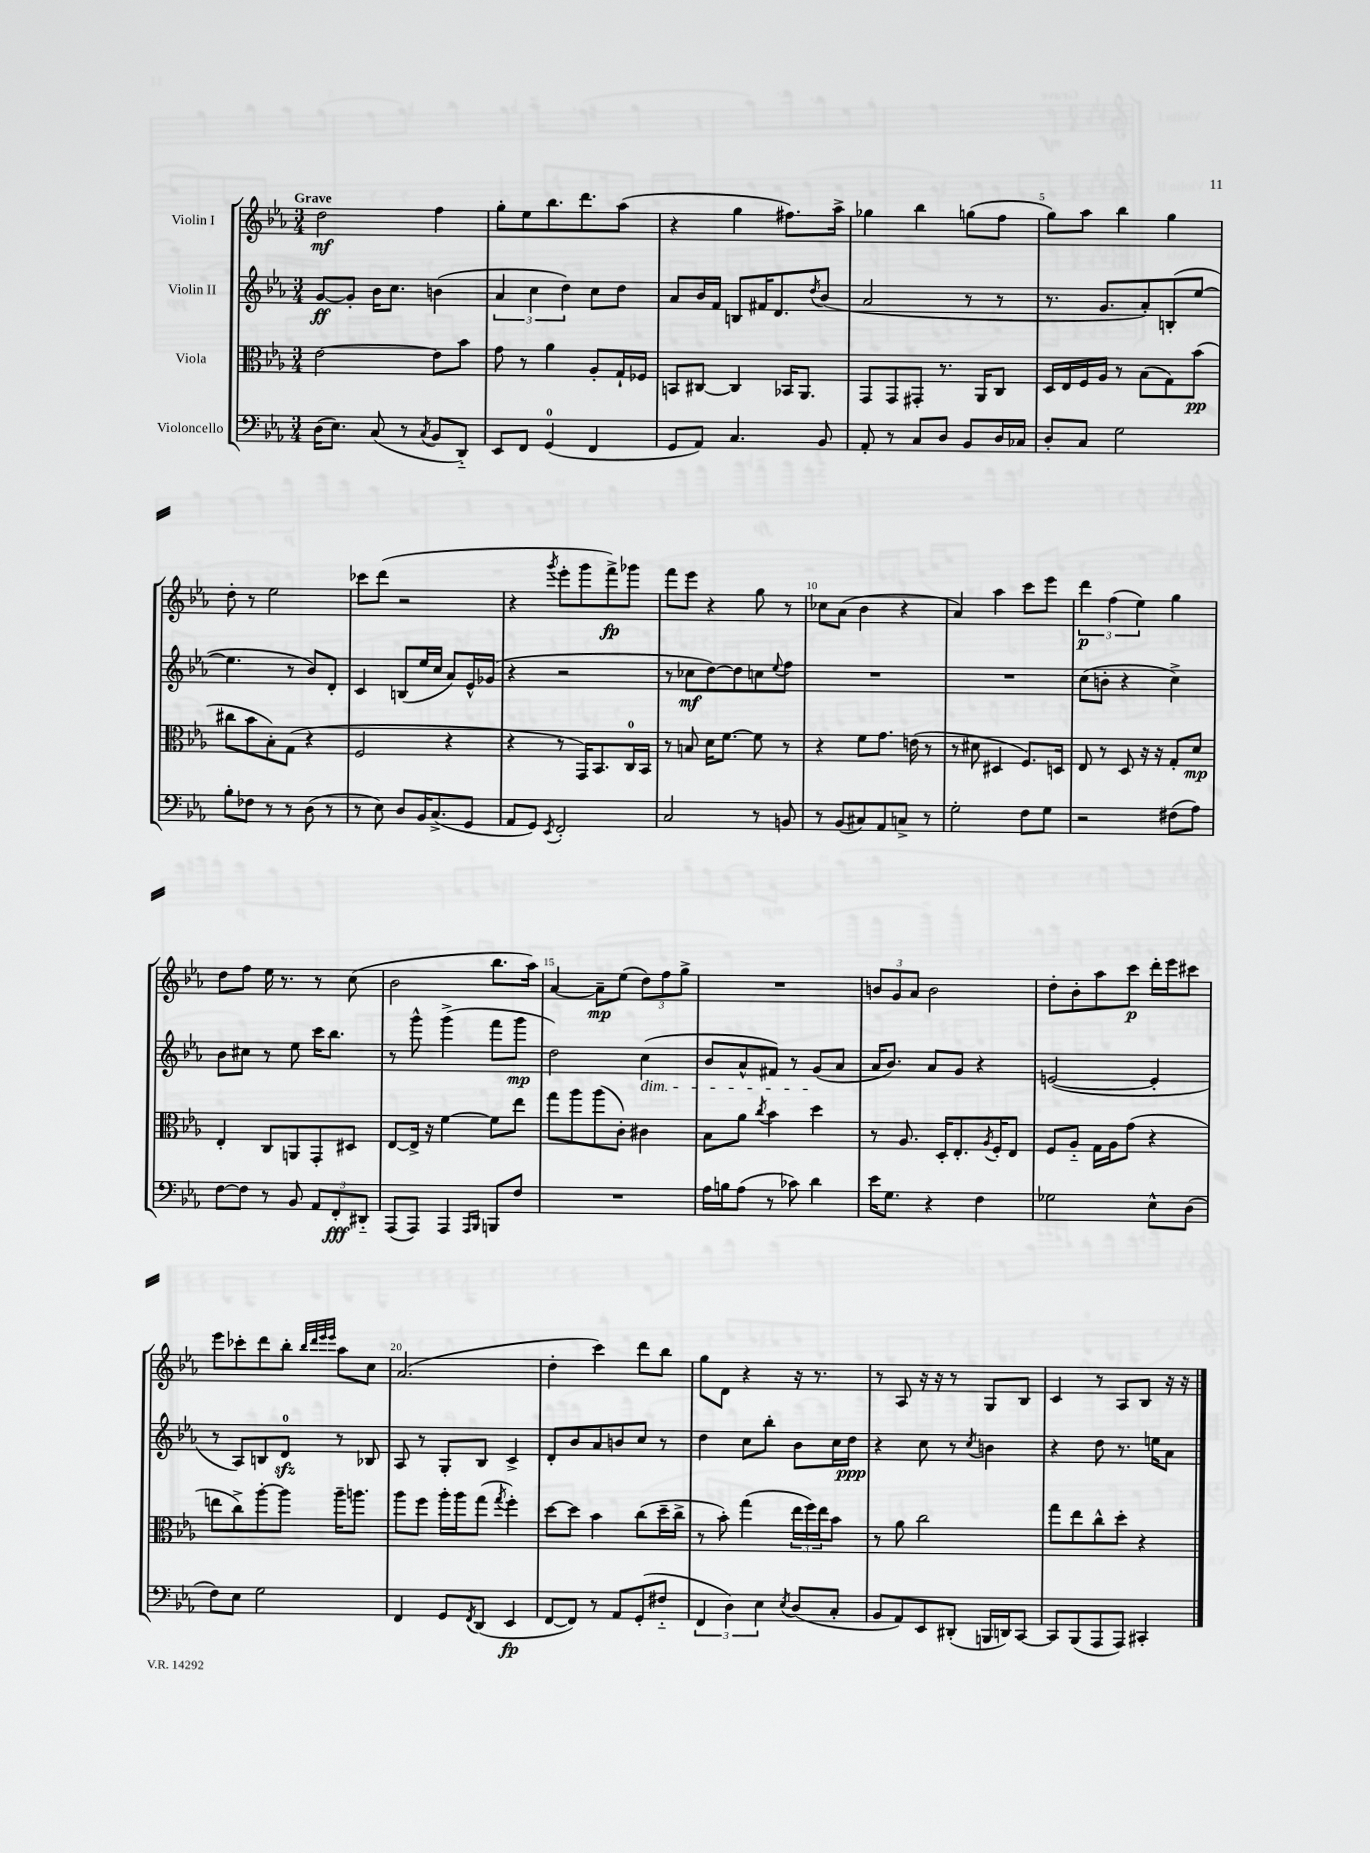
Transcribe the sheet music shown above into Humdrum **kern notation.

**kern	**dynam	**kern	**dynam	**kern	**dynam	**kern	**dynam
*part4	*part4	*part3	*part3	*part2	*part2	*part1	*part1
*staff4	*staff4	*staff3	*staff3	*staff2	*staff2	*staff1	*staff1
*I"Violoncello	*	*I"Viola	*	*I"Violin II	*	*I"Violin I	*
*clefF4	*	*clefC3	*	*clefG2	*	*clefG2	*
*k[b-e-a-]	*	*k[b-e-a-]	*	*k[b-e-a-]	*	*k[b-e-a-]	*
*M3/4	*	*M3/4	*	*M3/4	*	*M3/4	*
=1	=1	=1	=1	=1	=1	=1	=1
!	!	!	!	!	!	!LO:TX:a:B:t=Grave	!
(16D\KL	.	[2e-\	.	[8g/L	ff	2dd\	mf
8.E-\J)	.	.	.	.	.	.	.
.	.	.	.	8g'/J]	.	.	.
(8C/	.	.	.	16b-\KL	.	.	.
.	.	.	.	8.cc\J	.	.	.
8r	.	.	.	.	.	.	.
8qC/	.	.	.	.	.	.	.
8BB-/L	.	8e-\L]	.	(4bn\	.	4ff\	.
8DD/J)	.	8b-\J	.	.	.	.	.
=2	=2	=2	=2	=2	=2	=2	=2
8EE-/L	.	8g\	.	6a-/	.	8gg'\L	.
8FF/J	.	8r	.	.	.	8ee-\	.
.	.	.	.	6cc\	.	.	.
(4GG/	.	4a-\	.	.	.	8.bb-\	.
.	.	.	.	6dd\)	.	.	.
.	.	.	.	.	.	8.ddd\	.
4FF/	.	8A-'/L	.	8cc\L	.	.	.
.	.	16G`/L	.	8dd\J	.	(8aa-\J	.
.	.	16F-X/JJ	.	.	.	.	.
=3	=3	=3	=3	=3	=3	=3	=3
8GG/L	.	8BBn/L	.	8a-/L	.	4r	.
8AA-/J)	.	[8C#X/J	.	16b-/L	.	.	.
.	.	.	.	16f/JJ	.	.	.
4.C/	.	4C#/]	.	8Bn/L	.	4gg\	.
.	.	.	.	16f#X/K	.	.	.
.	.	.	.	8.d/	.	.	.
.	.	16BB-X/KL	.	.	.	8.ff#X\L)	.
.	.	8.AA-/J	.	.	.	.	.
.	.	.	.	8qdd/	.	.	.
8BB-/	.	.	.	(8b-/J	.	.	.
.	.	.	.	.	.	16aa-^\Jk	.
=4	=4	=4	=4	=4	=4	=4	=4
8AA-'/	.	8GG/L	.	2a-/	.	4gg-X\	.
8r	.	8GG/	.	.	.	.	.
8C/L	.	8GG#X'/J	.	.	.	4bb-\	.
8D/J	.	8.r	.	.	.	.	.
8BB-/L	.	.	.	8r	.	(8ggn\L	.
.	.	16AA-/KL	.	.	.	.	.
16D/L	.	8C/J	.	8r	.	8ff\J	.
16C-X/JJ	.	.	.	.	.	.	.
=5	=5	=5	=5	=5	=5	=5	=5
8D'/L	.	16D/LL	.	8.r	.	8gg\L)	.
.	.	16E-/	.	.	.	.	.
8C/J	.	16F/	.	.	.	8aa-\J	.
.	.	16A-/JJ	.	8.g/L	.	.	.
2G\	.	8r	.	.	.	4bb-\	.
.	.	(8B-\L	.	8a-'/)	.	.	.
.	.	8G\)	.	(8Bn'/	.	4gg\	.
.	.	(8b-\J	pp	[8ee-/J	.	.	.
!!LO:LB:g=z
=6	=6	=6	=6	=6	=6	=6	=6
8B-'\L	.	8cc#X\L	.	4.ee-\]	.	8dd'\	.
8F-X\J	.	8b-\	.	.	.	8r	.
8r	.	8B-'\)	.	.	.	2ee-\	.
8r	.	(8G\J	.	8r	.	.	.
(8D\	.	4r	.	8b-/L)	.	.	.
8r	.	.	.	8d'/J	.	.	.
=7	=7	=7	=7	=7	=7	=7	=7
8r	.	2F/	.	4c/	.	8ccc-X\L	.
8E-\)	.	.	.	.	.	(8ddd\J	.
8D/L	.	.	.	(8Bn/L	.	2r	.
16BB-/K	.	.	.	16ee-/L	.	.	.
(8.C^/	.	.	.	16cc/JJ	.	.	.
.	.	4r	.	8a-/L)	.	.	.
8GG/J	.	.	.	16e-^^/L	.	.	.
.	.	.	.	(16g-X/JJ	.	.	.
=8	=8	=8	=8	=8	=8	=8	=8
8AA-/L	.	4r	.	4r	.	4r	.
8GG/J)	.	.	.	.	.	.	.
8qEE-/	.	.	.	.	.	8qggg/	.
2FF'/	.	8r	.	2r	.	8eee-'\L	.
.	.	16GG/KL)	.	.	.	8ggg\	.
.	.	8.BB-/	.	.	.	.	.
.	.	.	.	.	.	8fff^\)	fp
.	.	16C/L	.	.	.	8ggg-X\J	.
.	.	16BB-/JJ	.	.	.	.	.
=9	=9	=9	=9	=9	=9	=9	=9
2C/	.	8r	.	8r	.	8fff\L	.
.	.	8Bn/	.	8cc-X\L	mf	8eee-\J	.
.	.	16d\KL	.	[8dd\)	.	4r	.
.	.	[8.f\J	.	.	.	.	.
.	.	.	.	8dd\]	.	.	.
8r	.	8f\]	.	8ccn\	.	8gg\	.
.	.	.	.	8qqee-/	.	.	.
8BBn/	.	8r	.	8ff\J	.	8r	.
=10	=10	=10	=10	=10	=10	=10	=10
8r	.	4r	.	2.r	.	8cc-X\L	.
(8BB-/L	.	.	.	.	.	(8a-\J	.
8C#X/)	.	8f\L	.	.	.	4b-\	.
8AA-/	.	8.g\J	.	.	.	.	.
8Cn^/J	.	.	.	.	.	4r	.
.	.	(16en\	.	.	.	.	.
8r	.	8r	.	.	.	.	.
=11	=11	=11	=11	=11	=11	=11	=11
2G'\	.	8r	.	2.r	.	4a-/)	.
.	.	8d#X\	.	.	.	.	.
.	.	4D#X/	.	.	.	4aa-\	.
8F\L	.	8.F/L)	.	.	.	8ccc\L	.
8G\J	.	.	.	.	.	8eee-\J	.
.	.	16Dn/Jk	.	.	.	.	.
=12	=12	=12	=12	=12	=12	=12	=12
2r	.	8E-/	.	(8cc\L	.	6ddd\	p
.	.	8r	.	8bn'\J	.	.	.
.	.	.	.	.	.	(6ff\	.
.	.	8D/	.	4r	.	.	.
.	.	.	.	.	.	6ee-\)	.
.	.	16r	.	.	.	.	.
.	.	16r	.	.	.	.	.
(8F#X\L	.	8G'/L	.	4cc^\)	.	4gg\	.
8A-\J)	.	8d/J	mp	.	.	.	.
!!LO:LB:g=z
=13	=13	=13	=13	=13	=13	=13	=13
[8F\L	.	4E-'/	.	8b-\L	.	8dd\L	.
8F\J]	.	.	.	8cc#X\J	.	8ff\J	.
8r	.	8C/L	.	8r	.	16ee-\	.
.	.	.	.	.	.	8.r	.
8BB-/	.	8AAn/	.	8ee-\	.	.	.
12AA-/L	.	8GG'/	.	16ccc\KL	.	8r	.
.	.	.	.	8.bb-\J	.	.	.
12FF'/	fff	.	.	.	.	.	.
.	.	8D#X/J	.	.	.	(8cc\	.
12DD#X/J	.	.	.	.	.	.	.
=14	=14	=14	=14	=14	=14	=14	=14
(8AAA-/L	.	[8E-/L	.	8r	.	2b-\	.
8AAA-/J)	.	16E-^/Jk]	.	8ggg^^\	.	.	.
.	.	16r	.	.	.	.	.
4AAA-/	.	[4f\	.	(4ggg^\	.	.	.
16qqAAA-/LL	.	.	.	.	.	.	.
16qqBBB-/JJ	.	.	.	.	.	.	.
8BBBn/L	.	8f\L]	.	8fff\L	.	8.bb-\L	.
8F/J	.	8ee-\J	.	8ggg\J	mp	.	.
.	.	.	.	.	.	16aa-\Jk)	.
=15	=15	=15	=15	=15	=15	=15	=15
2.r	.	8gg\L	.	2dd\)	.	[4a-/	.
.	.	8aa-\	.	.	.	.	.
.	.	(8aa-\	.	.	.	8a-~\L]	mp
.	.	8c'\J)	.	.	.	(8ee-\J	.
!	!	!	!	!LO:TX:b:i:t=dim.	!	!	!
.	.	4c#X\	.	(4cc\	.	12dd\L)	.
.	.	.	.	.	.	12ff\	.
.	.	.	.	.	.	12gg^\J	.
=16	=16	=16	=16	=16	=16	=16	=16
16A-\LL	.	8B-\L	.	8b-/L	.	2.r	.
16Bn\J	.	.	.	.	.	.	.
(8A-\J	.	8a-\J	.	8a-^^/	.	.	.
.	.	8qcc/	.	.	.	.	.
8r	.	4b-\	.	8f#X/J)	.	.	.
8c-X\)	.	.	.	8r	.	.	.
4d\	.	4dd\	.	(8g/L	.	.	.
.	.	.	.	8a-/J	.	.	.
=17	=17	=17	=17	=17	=17	=17	=17
16e-\KL	.	8r	.	16a-/KL	.	12bn/L	.
8.G\J	.	.	.	8.b-/J)	.	.	.
.	.	.	.	.	.	12g/	.
.	.	8.A-/	.	.	.	.	.
.	.	.	.	.	.	12a-/J	.
4r	.	.	.	8a-/L	.	2b\	.
.	.	16D'/KL	.	.	.	.	.
.	.	8.E-'/	.	8g/J	.	.	.
4F\	.	.	.	4r	.	.	.
.	.	8qA-/	.	.	.	.	.
.	.	16F'/K	.	.	.	.	.
.	.	8E-/J	.	.	.	.	.
=18	=18	=18	=18	=18	=18	=18	=18
2G-X\	.	8F/L	.	([2en/	.	8dd'\L	.
.	.	8A-/J	.	.	.	8b-'\	.
.	.	16G\LL	.	.	.	8aa-\	.
.	.	16A-\J	.	.	.	.	.
.	.	(8g\J	.	.	.	8ccc\J	p
8E-^^\L	.	4r	.	4e'/]	.	16ddd'\LL	.
.	.	.	.	.	.	16eee-\J	.
(8D\J	.	.	.	.	.	8ccc#X\J	.
!!LO:LB:g=z
=19	=19	=19	=19	=19	=19	=19	=19
8F\L)	.	8een\L	.	8r	.	8eee-\L	.
8E-\J	.	8cc^\)	.	8A-/L)	.	8ccc-X'\	.
2G\	.	[8aa-'\	.	8Bn/	.	8ddd\	.
.	.	8aa-\J]	.	8dzz/J	.	8bb-'\J	.
.	.	.	.	.	.	32qqbb-/LLL	.
.	.	.	.	.	.	32qqddd/	.
.	.	.	.	.	.	32qqeee-/	.
.	.	.	.	.	.	32qqeee-/JJJ	.
.	.	16aa-~\KL	.	8r	.	8aa-\L	.
.	.	8.aan\J	.	.	.	.	.
.	.	.	.	8B-X/	.	8cc\J	.
=20	=20	=20	=20	=20	=20	=20	=20
4FF/	.	8aa-\L	.	8A-/	.	(2.a-/	.
.	.	8ff\J	.	8r	.	.	.
8GG/L	.	16aa-'\LL	.	8G'/L	.	.	.
.	.	16aa-\J	.	.	.	.	.
8qFF/	.	.	.	.	.	.	.
(8DD/J	.	(8gg\J	.	8B-/J	.	.	.
.	.	8qgg/	.	.	.	.	.
4EE-/	fp	4ff'\)	.	4c^/	.	.	.
=21	=21	=21	=21	=21	=21	=21	=21
[8FF/L	.	[8dd\L	.	8d'/L	.	4dd'\	.
8FF/J])	.	8dd\J]	.	8b-/	.	.	.
8r	.	4b-\	.	8a-/	.	4ccc\)	.
8AA-/L	.	.	.	8bn/	.	.	.
(8GG'/	.	(8cc\L	.	8cc/J	.	8ddd\L	.
8F#X/J	.	16dd~\L	.	8r	.	8bb-\J	.
.	.	16cc^\JJ	.	.	.	.	.
=22	=22	=22	=22	=22	=22	=22	=22
6FF/	.	8r	.	4dd\	.	8gg\L	.
.	.	8b-'\)	.	.	.	8d\J	.
6D\)	.	.	.	.	.	.	.
.	.	(4gg\	.	8cc\L	.	4r	.
6E-\	.	.	.	.	.	.	.
.	.	.	.	8bb-'\J	.	.	.
8qE-/	.	.	.	.	.	.	.
(8D/L	.	24ee-\LL	.	8b-\L	.	16r	.
.	.	24ff\)	.	.	.	.	.
.	.	.	.	.	.	8.r	.
.	.	24ee-\J	.	.	.	.	.
8C'/J	.	8b-\J	.	16cc\L	.	.	.
.	.	.	.	16dd\JJ	ppp	.	.
=23	=23	=23	=23	=23	=23	=23	=23
8BB-/L	.	8r	.	4r	.	8r	.
8AA-/)	.	8a-\	.	.	.	8A-/	.
8EE-/	.	2cc\	.	8cc\	.	16r	.
.	.	.	.	.	.	16r	.
(8DD#X'/J	.	.	.	8r	.	8r	.
.	.	.	.	8qcc/	.	.	.
16BBBn/LL	.	.	.	4bn\	.	8G/L	.
16DDn/J)	.	.	.	.	.	.	.
[8CC/J	.	.	.	.	.	8B-/J	.
=24	=24	=24	=24	=24	=24	=24	=24
8CC/L]	.	8gg\L	.	4r	.	4c/	.
(8BBB-/	.	8ee-\	.	.	.	.	.
8AAA-/	.	8cc^^\	.	8dd\	.	8r	.
8AAA-/J)	.	8dd'\J	.	8.r	.	8A-/L	.
4CC#X'/	.	4r	.	.	.	8B-/J	.
.	.	.	.	16een\KL	.	.	.
.	.	.	.	8a-\J	.	16r	.
.	.	.	.	.	.	16r	.
==	==	==	==	==	==	==	==
*-	*-	*-	*-	*-	*-	*-	*-
